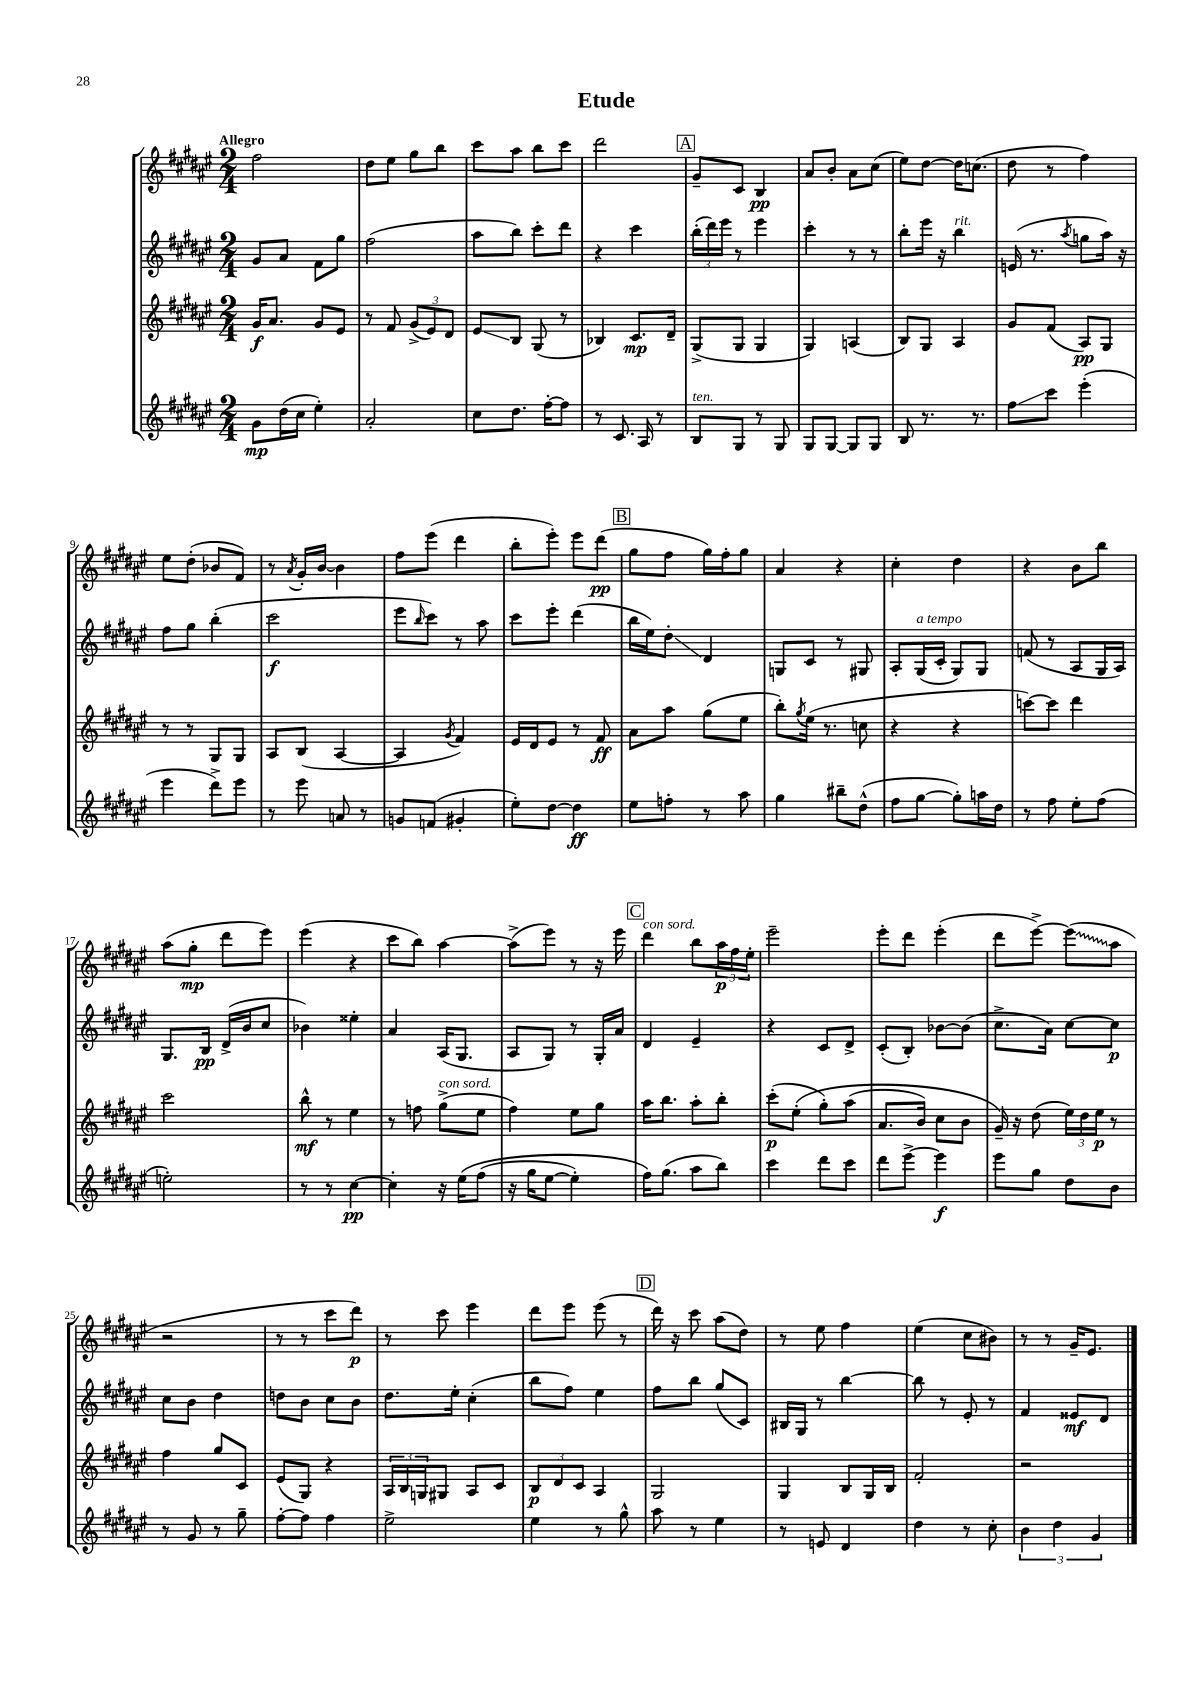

**kern	**kern	**kern	**kern
*staff4	*staff3	*staff2	*staff1
*clefG2	*clefG2	*clefG2	*clefG2
*k[f#c#g#d#a#e#]	*k[f#c#g#d#a#e#]	*k[f#c#g#d#a#e#]	*k[f#c#g#d#a#e#]
*M2/4	*M2/4	*M2/4	*M2/4
8g#	16g#	8g#	2ff#
.	8.a#	.	.
(16dd#	.	8a#	.
16cc#	.	.	.
4ee#')	8g#	8f#	.
.	8e#	8gg#	.
=	=	=	=
2a#'	8r	(2ff#	8dd#
.	8f#	.	8ee#
.	(12g#^	.	8gg#
.	12e#)	.	.
.	.	.	8bb
.	12d#	.	.
=	=	=	=
8cc#	8e#	8aa#	8ccc#
8.dd#	8B	8bb)	8aa#
.	(8G#	8ccc#'	8bb
[16ff#'	.	.	.
8ff#]	8r	8ddd#	8ccc#
=	=	=	=
8r	4B-)	4r	2ddd#
8.c#	.	.	.
.	8.c#	4ccc#	.
16A#	.	.	.
8r	.	.	.
.	16d#~	.	.
=	=	=	=
8B	(8G#^	(24bb'	8g#~
.	.	24ddd#)	.
.	.	24eee#	.
8G#	8G#	8r	8c#
8r	4G#	4eee#	4B
8G#	.	.	.
=	=	=	=
8G#	4G#)	4ccc#'	8a#
[8G#	.	.	8b'
8G#]	(4A	8r	8a#
8G#	.	8r	(8cc#
=	=	=	=
8B	8B)	8bb'	8ee#)
8.r	8G#	16eee#	[8dd#
.	.	16r	.
.	4A#	4bb	16dd#]
8.r	.	.	(8.cc
=	=	=	=
8ff#	8g#	(16e	8dd#
.	.	8.r	.
8ccc#	(8f#	.	8r
.	.	8qaa#	.
(4eee#'	8A#)	8gg	4ff#)
.	8G#	16aa#)	.
.	.	16r	.
=	=	=	=
4eee#	8r	8ff#	8ee#
.	8r	8gg#	(8dd#'
8ddd#^)	8G#	(4bb'	8b-
8eee#	8G#	.	8f#)
=	=	=	=
8r	8A#	2ccc#	8r
.	.	.	8qa#
8eee#	(8B	.	16g#'
.	.	.	[16b
8a	[4A#	.	4b]
8r	.	.	.
=	=	=	=
8g	4A#]	8eee#	8ff#
.	.	16qqbb	.
(8f	.	8ccc#)	(8eee#
.	8qg#	.	.
4g#'	4f#)	8r	4ddd#
.	.	8aa#	.
=	=	=	=
8ee#')	16e#	8ccc#	8bb'
.	16d#	.	.
[8dd#	8e#	8eee#'	8eee#')
4dd#]	8r	(4ddd#	8eee#
.	8f#	.	(8ddd#
=	=	=	=
8ee#	8a#	16bb	8gg#
.	.	16ee#)	.
8ff'	8aa#	8dd#'	8ff#
8r	(8gg#	4d#	16gg#)
.	.	.	16ff#'
8aa#	8ee#	.	8gg#
=	=	=	=
4gg#	8bb')	8G	4a#
.	8qgg#	.	.
.	(16ee#	8c#	.
.	8.r	.	.
8bb#~	.	8r	4r
(8dd#^^	8cc	8G#	.
=	=	=	=
8ff#	4r	8A#'	4cc#'
[8gg#	.	(16G#	.
.	.	16c#'	.
8gg#'])	4r	8G#)	4dd#
16aa	.	8G#	.
16dd#	.	.	.
=	=	=	=
8r	[8ccc)	(8f	4r
8ff#	8ccc]	8r	.
8ee#'	4ddd#	8A#	8b
(8ff#	.	16G#	8bb
.	.	16A#)	.
=	=	=	=
2ee')	2ccc#	8.G#	(8aa#
.	.	.	8gg#'
.	.	16B	.
.	.	(16d#^	8ddd#
.	.	16b	.
.	.	8cc#	8eee#)
=	=	=	=
8r	8bb^^	4b-)	(4eee#
8r	8r	.	.
[4cc#	4ee#	4ee##'	4r
=	=	=	=
4cc#']	8r	4a#	8ccc#
.	8ff	.	8bb)
16r	(8gg#^	(16A#	[4aa#
&(16ee#	.	8.G#	.
(8ff#	8ee#	.	.
=	=	=	=
16r	4ff#)	8A#	(8aa#^]
16gg#	.	.	.
[8ee#	.	8G#)	8eee#)
4ee#'])	8ee#	8r	8r
.	8gg#	16G#'	16r
.	.	16a#	16eee#
=	=	=	=
16ff#&)	16aa#	4d#	4ddd#
(8.gg#	8.bb	.	.
8aa#	8aa#'	4e#~	8bb
8bb)	8bb'	.	24aa#
.	.	.	24ff#
.	.	.	24ee#'
=	=	=	=
4ccc#	(8ccc#'	4r	2eee#~
.	&(8ee#'	.	.
8ddd#	8gg#')	8c#	.
8ccc#	(8aa#	8d#^	.
=	=	=	=
8ddd#	8.a#	(8c#'	8eee#'
[8eee#^	.	8B')	8ddd#
.	16b)	.	.
4eee#]	8cc#	[8b-	(4eee#'
.	8b	(8b-]	.
=	=	=	=
8eee#	16g#~&)	8.cc#^	8ddd#
.	16r	.	.
8gg#	(8dd#	.	[8eee#^)
.	.	16a#)	.
8dd#	24ee#)	[8cc#	(8eee#]
.	24dd#	.	.
.	24ee#	.	.
8b	8r	8cc#]	8aa#
=	=	=	=
8r	4ff#	8cc#	2r
8g#	.	8b	.
8r	8gg#	4dd#	.
8gg#~	8c#	.	.
=	=	=	=
[8ff#'	(8e#	8dd	8r
8ff#]	8G#)	8b	8r
4ff#	4r	8cc#	8ccc#
.	.	8b	8ddd#)
=	=	=	=
2ee#^	24A#	8.dd#	8r
.	24B	.	.
.	24G	.	.
.	8G#	.	8ccc#
.	.	16ee#'	.
.	8A#	(4cc#'	4eee#
.	8c#	.	.
=	=	=	=
4ee#	12B	8bb	8ddd#
.	12d#	.	.
.	.	8ff#)	8eee#
.	12c#	.	.
8r	4A#	4ee#	(8eee#
8gg#^^	.	.	8r
=	=	=	=
8aa#	2G#	8ff#	16ddd#)
.	.	.	16r
8r	.	8bb	8ccc#
4ee#	.	(8gg#	(8aa#
.	.	8c#)	8dd#)
=	=	=	=
8r	4G#	16B#	8r
.	.	16G#	.
8e	.	8r	8ee#
4d#	8B	[4bb	4ff#
.	16G#	.	.
.	16B	.	.
=	=	=	=
4dd#	2f#'	8bb]	(4ee#
.	.	8r	.
8r	.	8e#'	8cc#
8cc#'	.	8r	8b#)
=	=	=	=
6b	2r	4f#	8r
.	.	.	8r
6dd#	.	.	.
.	.	8e##	16g#~
.	.	.	8.e#
6g#	.	.	.
.	.	8d#	.
==	==	==	==
*-	*-	*-	*-
